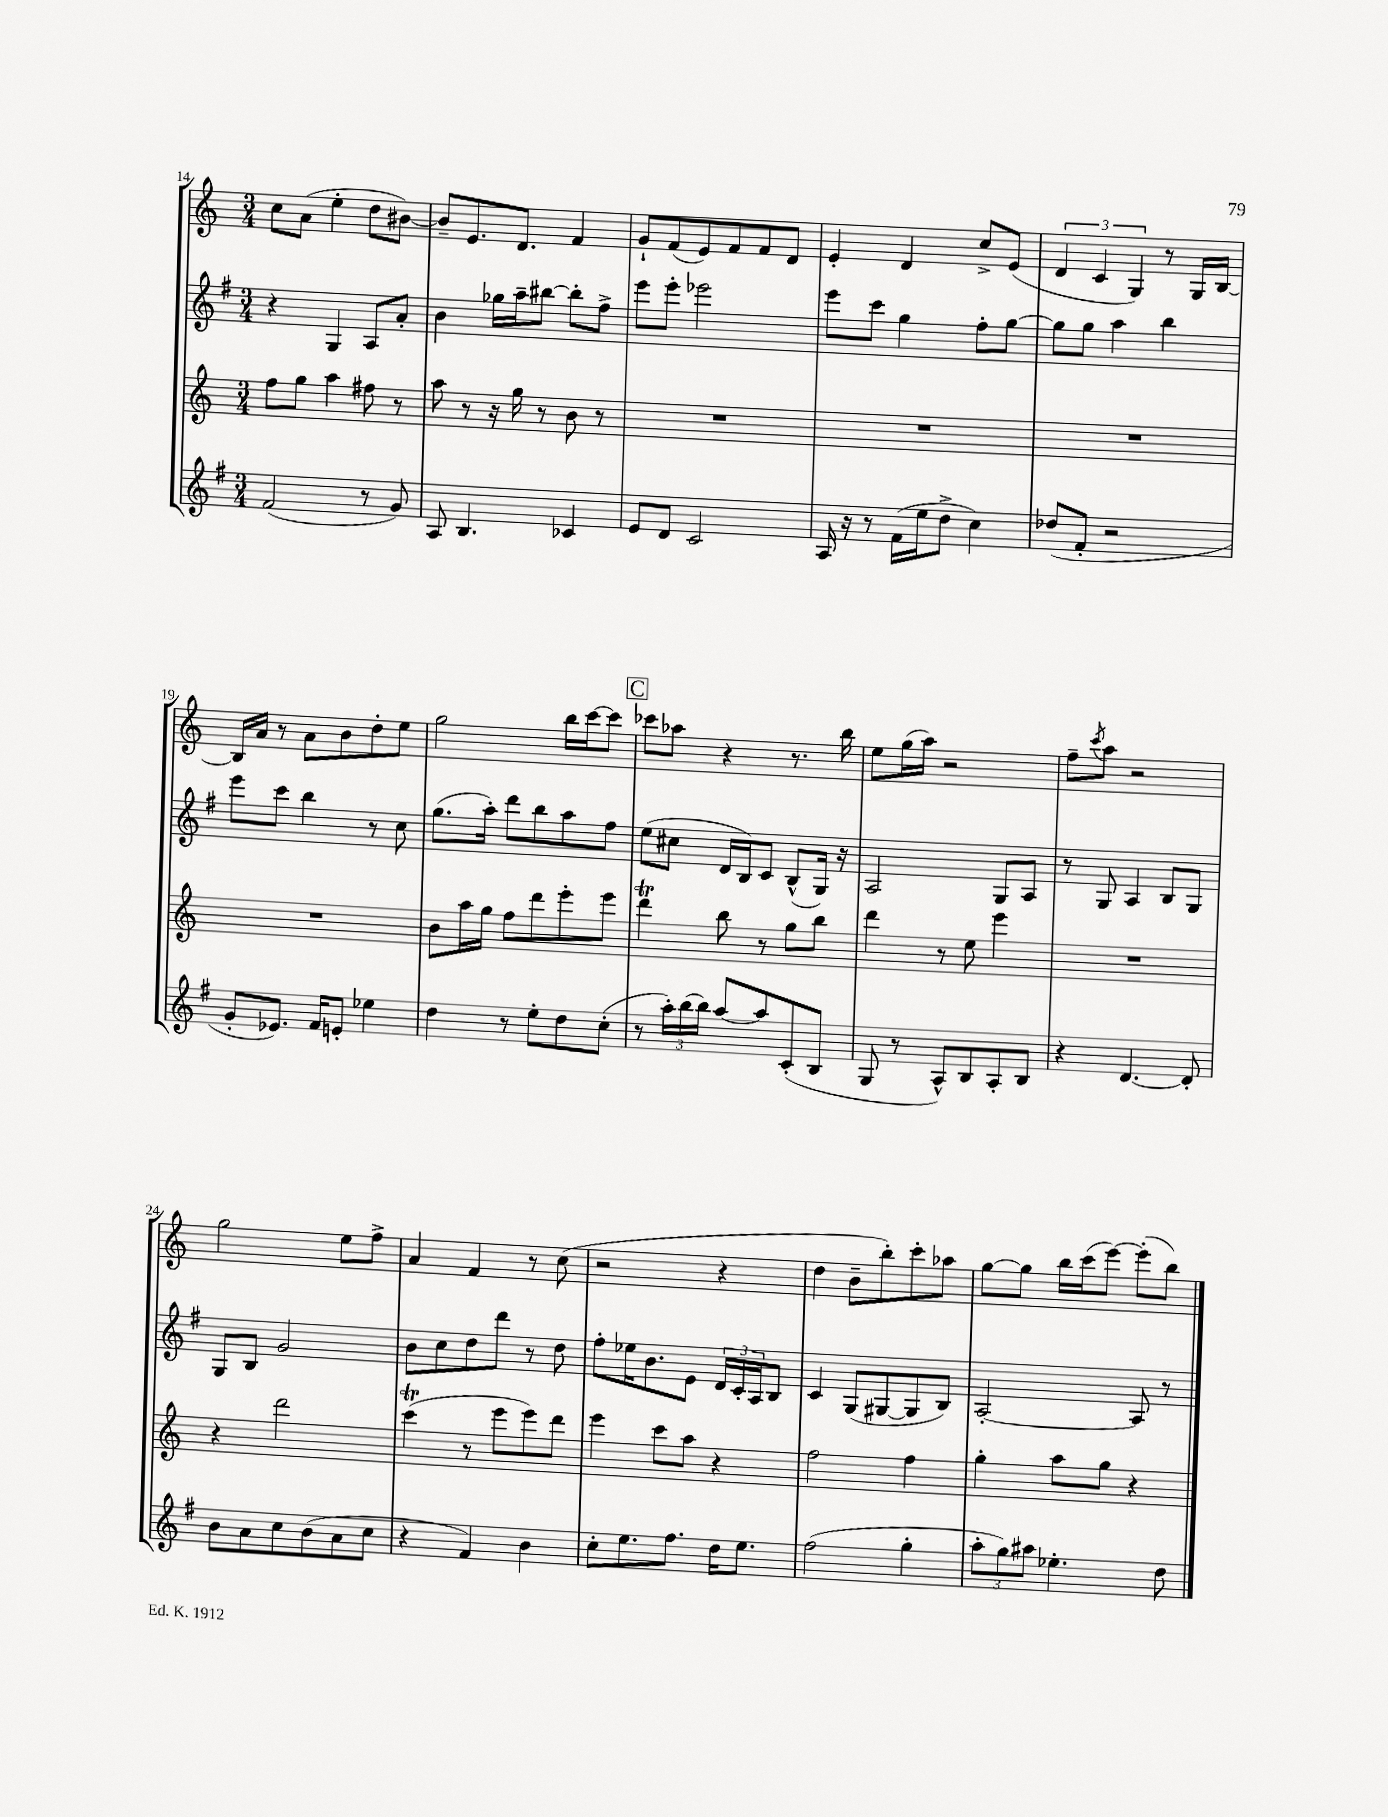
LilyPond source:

<<
\new StaffGroup <<
\new Staff = "s0" {
    \clef treble \key c \major \numericTimeSignature \time 3/4
    c''8 a'8( e''4-. d''8 bis'8~) |
    bis'8-- e'8. d'8. f'4 |
    g'8-! f'8( e'8) f'8 f'8 d'8 |
    e'4-. d'4 c''8-> e'8( |
    \tuplet 3/2 { d'4 c'4 g4) } r8 g16 b16~ |
    b16 a'16 r8 a'8 b'8 d''8-. e''8 |
    g''2 b''16 c'''16~ c'''8 |
    \mark \markup { \box "C" } ces'''8 aes''8 r4 r8. b''16 |
    e''8 g''16( a''16) r2 |
    f''8-- \acciaccatura { c'''8 } a''8 r2 |
    g''2 e''8 f''8-> |
    a'4 f'4 r8 c''8( |
    r2 r4 |
    d''4 b'8-- b''8-.) c'''8-. aes''8 |
    g''8~ g''8 b''16 c'''16( e'''8~) e'''8-.( b''8) \bar "|." |
}
\new Staff = "s1" {
    \clef treble \key g \major \numericTimeSignature \time 3/4
    r4 g4 a8 a'8-. |
    b'4 ges''16 a''16-- bis''8~ bis''8-. fis''8-> |
    e'''8 e'''8-. ees'''2 |
    e'''8 c'''8 g''4 fis''8-. g''8~ |
    g''8 g''8 a''4 b''4 |
    e'''8 c'''8 b''4 r8 c''8 |
    g''8.( a''16-.) d'''8 b''8 a''8 fis''8 |
    \mark \markup { \box "C" } e''8( cis''8 d'16 b16) c'8 b8-^( g16) r16 |
    a2 g8 a8 |
    r8 g8 a4 b8 g8 |
    g8 b8 g'2 |
    b'8 c''8 d''8 d'''8 r8 d''8 |
    fis''8-. ees''16 b'8. e'8 \tuplet 3/2 { d'16 c'16-. a16 } b8 |
    c'4 g8( gis8~ gis8 b8) |
    a2~-. a8 r8 \bar "|." |
}
\new Staff = "s2" {
    \clef treble \key c \major \numericTimeSignature \time 3/4
    f''8 g''8 a''4 fis''8 r8 |
    a''8 r8 r16 g''16 r8 b'8 r8 |
    R2. |
    R2. |
    R2. |
    R2. |
    b'8 a''16 g''16 f''8 d'''8 e'''8-. e'''8 |
    \mark \markup { \box "C" } d'''4\trill b''8 r8 g''8 b''8 |
    d'''4 r8 e''8 e'''4 |
    R2. |
    r4 d'''2 |
    c'''4\trill( r8 e'''8 e'''8) d'''8 |
    e'''4 c'''8 a''8 r4 |
    f''2 f''4 |
    g''4-. a''8 g''8 r4 \bar "|." |
}
\new Staff = "s3" {
    \clef treble \key g \major \numericTimeSignature \time 3/4
    fis'2( r8 g'8) |
    a8 b4. ces'4 |
    e'8 d'8 c'2 |
    a16 r16 r8 fis'16( e''16 d''8-> c''4) |
    des''8( fis'8-. r2 |
    g'8-. ees'8.) fis'16 e'8-. ees''4 |
    d''4 r8 e''8-. d''8 c''8-.( |
    \mark \markup { \box "C" } r8 \tuplet 3/2 { a''16-.) b''16( b''16) } a''8~ a''8 c'8-.( b8 |
    g8 r8 a8-^) b8 a8-. b8 |
    r4 d'4.~ d'8-. |
    b'8 a'8 c''8 b'8( a'8 c''8 |
    r4 fis'4) b'4 |
    c''8-. e''8. fis''8. d''16 e''8. |
    fis''2( g''4-. |
    \tuplet 3/2 { a''8-. g''8) ais''8 } ees''4.-. d''8 \bar "|." |
}
>>
>>
\layout { \context { \Score currentBarNumber = #14 } }
